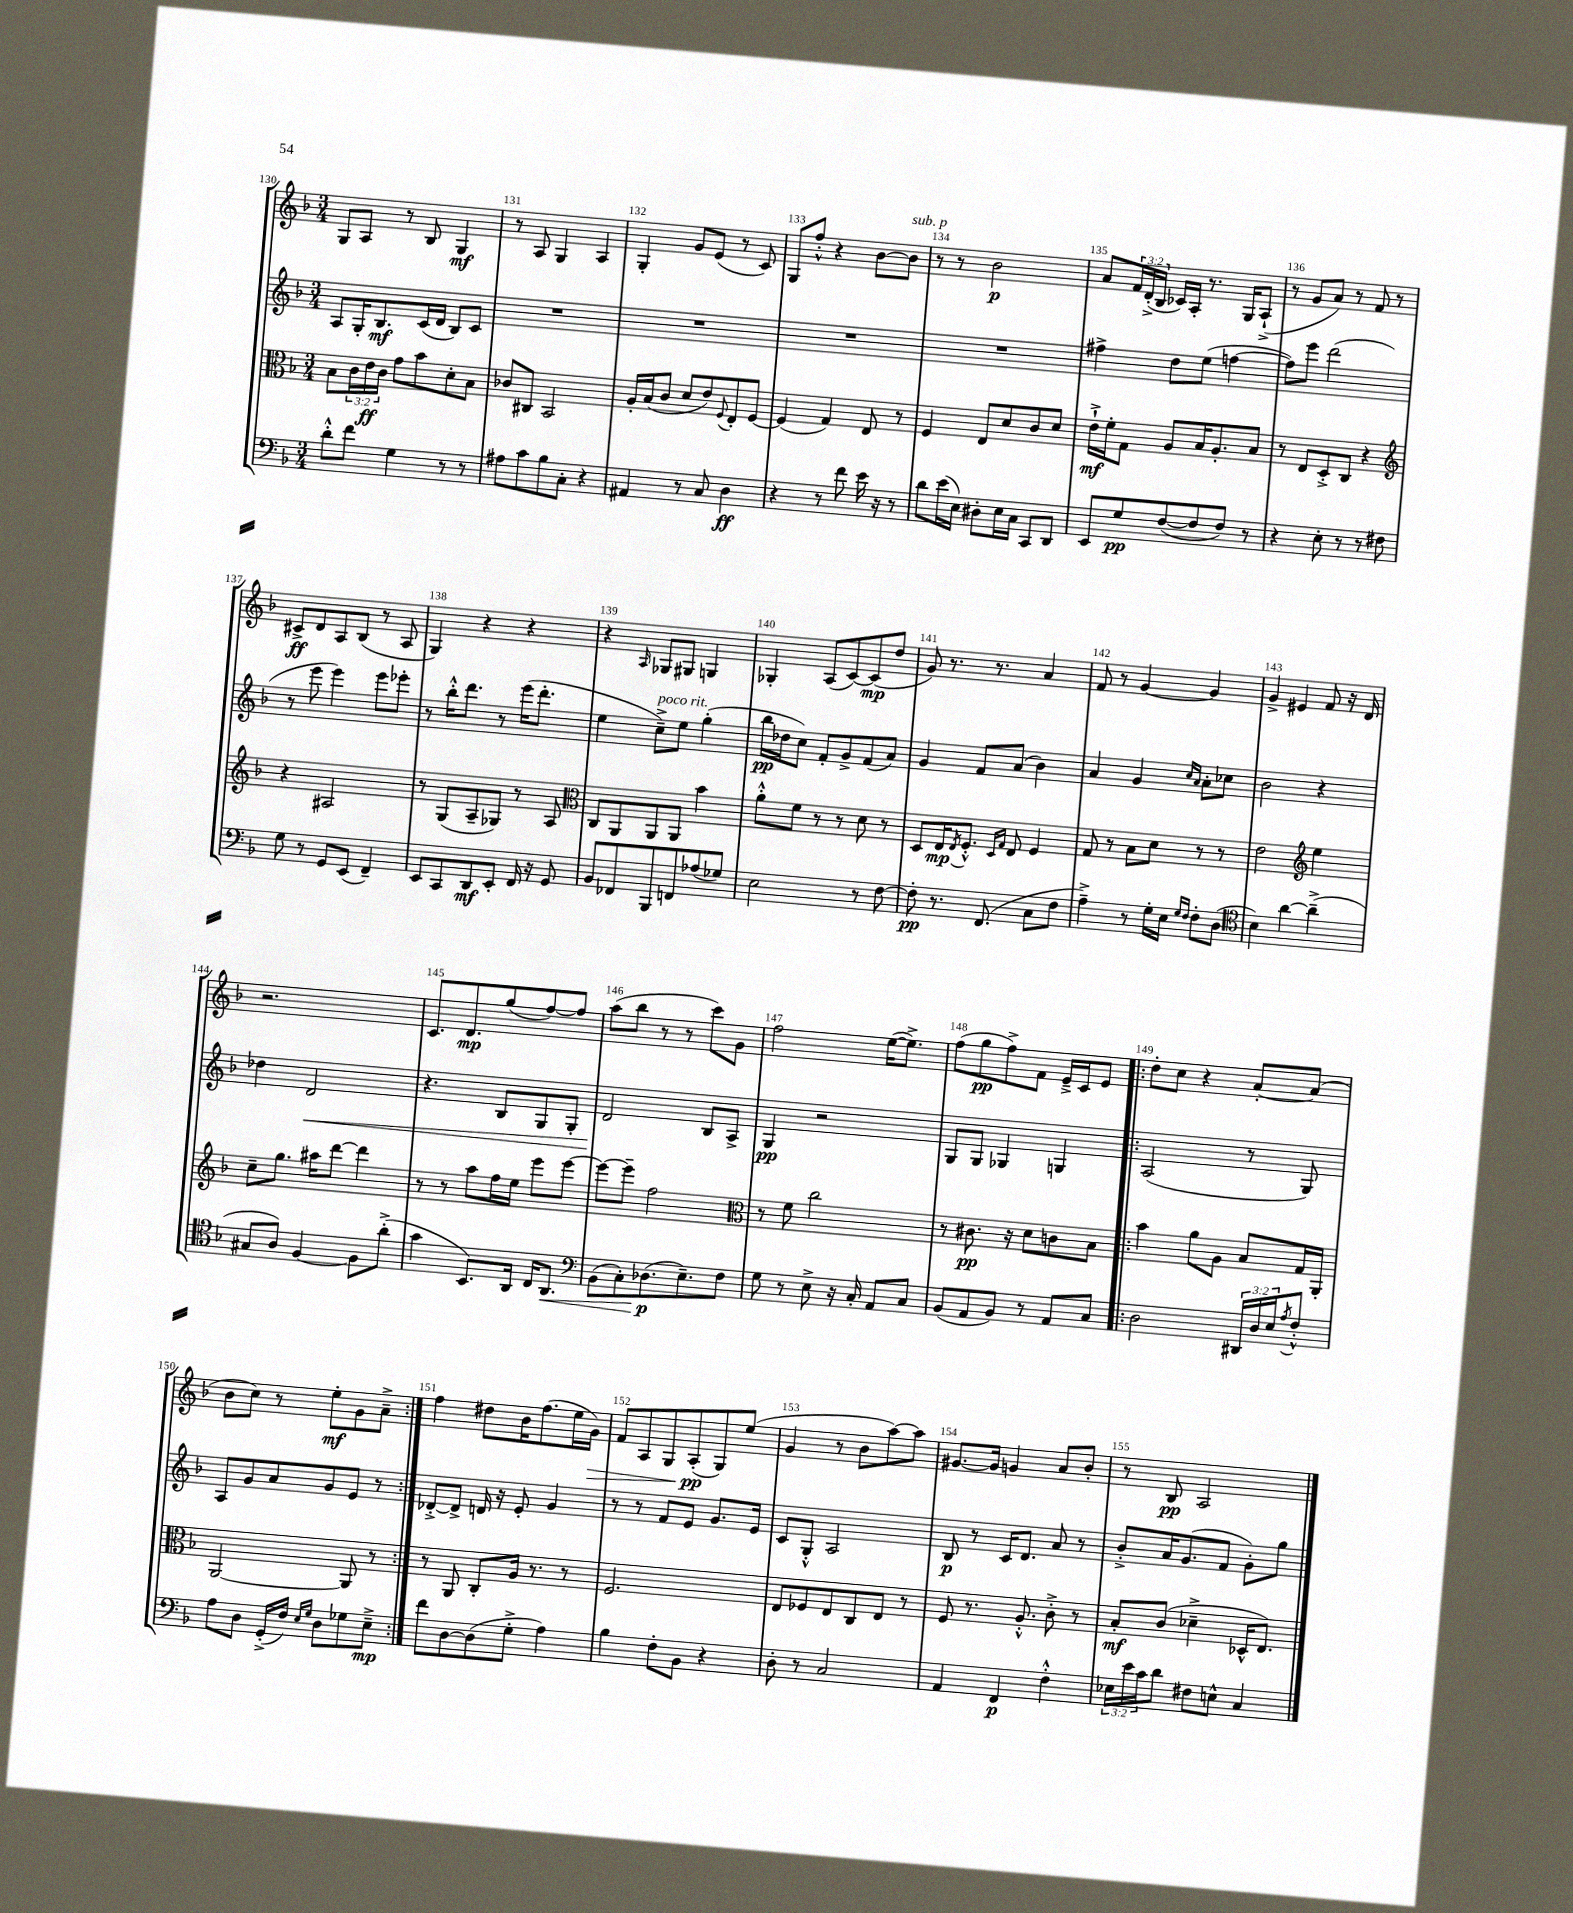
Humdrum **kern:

**kern	**dynam	**kern	**dynam	**kern	**dynam	**kern	**dynam
*part4	*part4	*part3	*part3	*part2	*part2	*part1	*part1
*staff4	*staff4	*staff3	*staff3	*staff2	*staff2	*staff1	*staff1
*clefF4	*	*clefC3	*	*clefG2	*	*clefG2	*
*k[b-]	*	*k[b-]	*	*k[b-]	*	*k[b-]	*
*M3/4	*	*M3/4	*	*M3/4	*	*M3/4	*
=130	=130	=130	=130	=130	=130	=130	=130
8d'^^\L	.	8B-\L	.	8A/L	.	8G/L	.
8f\J	.	24c\L	.	16G'/K	.	8A/J	.
.	.	24e\	ff	.	.	.	.
.	.	.	.	8.B-/	mf	.	.
.	.	24c\JJ	.	.	.	.	.
4G\	.	8g\L	.	.	.	8r	.
.	.	8b-\	.	(16c/L	.	8B-/	.
.	.	.	.	16d/JJ	.	.	.
8r	.	8d'\	.	8B-/L)	.	4G/	mf
8r	.	8B-\J	.	8c/J	.	.	.
=131	=131	=131	=131	=131	=131	=131	=131
8A#X\L	.	8c-X/L	.	2.r	.	8r	.
8c\	.	8C#X/J	.	.	.	8A/	.
8B-\	.	2BB-/	.	.	.	4G/	.
8C'\J	.	.	.	.	.	.	.
4r	.	.	.	.	.	4A/	.
=132	=132	=132	=132	=132	=132	=132	=132
4AA#X/	.	16A'/LL	.	2.r	.	4G'/	.
.	.	(16B-/J	.	.	.	.	.
.	.	8c/J	.	.	.	.	.
8r	.	8d/L	.	.	.	8g/L	.
8C/	.	8e/)	.	.	.	(8e/J	.
.	.	8qqF/	.	.	.	.	.
4D\	ff	8E'/	.	.	.	8r	.
.	.	[8F/J	.	.	.	8c/)	.
=133	=133	=133	=133	=133	=133	=133	=133
4r	.	(4F/]	.	2.r	.	8G/L	.
.	.	.	.	.	.	8ff'^^/J	.
8r	.	4G/)	.	.	.	4r	.
8f\	.	.	.	.	.	.	.
16e\	.	8E/	.	.	.	[8b-\L	.
16r	.	.	.	.	.	.	.
!	!	!	!	!	!	!LO:TX:a:i:t=sub. p	!
8r	.	8r	.	.	.	8b-\J]	.
=134	=134	=134	=134	=134	=134	=134	=134
8d\L	.	4F/	.	2.r	.	8r	.
(16e\L	.	.	.	.	.	8r	.
16E\JJ)	.	.	.	.	.	.	.
8D#X'\L	.	8E/L	.	.	.	2b-\	p
16E\L	.	8d/	.	.	.	.	.
16C\JJ	.	.	.	.	.	.	.
8CC/L	.	8c/	.	.	.	.	.
8DD/J	.	8d/J	.	.	.	.	.
=135	=135	=135	=135	=135	=135	=135	=135
8EE/L	.	16e`^\LL	mf	4ff#X^\	.	8a/L	.
.	.	16f'\J	.	.	.	.	.
8G/	pp	8G\J	.	.	.	24f/L	.
.	.	.	.	.	.	(24d'^/	.
.	.	.	.	.	.	24B-/JJ	.
([8F/	.	8A/L	.	8dd\L	.	16c-X/LL)	.
.	.	.	.	.	.	16A'/JJ	.
8F/]	.	16B-/K	.	(8ee\J	.	8.r	.
.	.	8.A'/	.	.	.	.	.
8F/J)	.	.	.	[4ffn\	.	.	.
.	.	.	.	.	.	16G/KL	.
8r	.	8B-/J	.	.	.	(8A`^/J	.
=136	=136	=136	=136	=136	=136	=136	=136
4r	.	8r	.	8ff\L])	.	8r	.
.	.	8E/L	.	8eee\J	.	8g/L	.
8E'\	.	8D'^/	.	(2ddd\	.	8a/J)	.
8r	.	8C/J	.	.	.	8r	.
8r	.	4r	.	.	.	8f/	.
8F#X\	.	.	.	.	.	8r	.
!!LO:LB:g=z
=137	=137	=137	=137	=137	=137	=137	=137
*	*	*clefG2	*	*	*	*	*
8G\	.	4r	.	8r	.	8c#X^/L	ff
8r	.	.	.	8eee\	.	8d/	.
8GG/L	.	2A#X/	.	4eee\)	.	8A/	.
(8EE/J	.	.	.	.	.	(8B-/J	.
4FF~/)	.	.	.	8eee\L	.	8r	.
.	.	.	.	8eee-X'\J	.	8A/	.
=138	=138	=138	=138	=138	=138	=138	=138
8EE/L	.	8r	.	8r	.	4G/)	.
8CC/	.	(8G/L	.	16bb-'^^\KL	.	.	.
.	.	.	.	8.ddd\J	.	.	.
8DD/	mf	8A~/	.	.	.	4r	.
8EE'/J	.	8G-X/J)	.	8r	.	.	.
16FF/	.	8r	.	(16eee\KL	.	4r	.
16r	.	.	.	8.ddd'\J	.	.	.
8GG/	.	8A/	.	.	.	.	.
=139	=139	=139	=139	=139	=139	=139	=139
*	*	*clefC3	*	*	*	*	*
8BB-/L	.	8C/L	.	4ee\	.	4r	.
8FF-X/	.	8AA/	.	.	.	.	.
.	.	.	.	.	.	16qqA/	.
!	!	!	!	!LO:TX:a:i:t=poco rit.	!	!	!
8BBB-/	.	8AA/	.	8cc~^\L)	.	8G-X/L	.
8FFn/	.	8AA/J	.	8ee\J	.	8G#X/J	.
(8A-X/	.	4b-\	.	(4gg'\	.	4Gn/	.
8G-X/J)	.	.	.	.	.	.	.
=140	=140	=140	=140	=140	=140	=140	=140
2E\	.	8a'^^\L	.	16bb-\LL	pp	4G-X'/	.
.	.	.	.	16dd-X\J	.	.	.
.	.	8f\J	.	8cc\J)	.	.	.
.	.	8r	.	8f'/L	.	(8A/L	.
.	.	8r	.	8g^/	.	[8c/)	.
8r	.	8d\	.	(8f/	.	(8c/]	mp
[8F\	.	8r	.	8a/J)	.	8dd/J	.
=141	=141	=141	=141	=141	=141	=141	=141
8F'\]	pp	8D/L	.	4g/	.	8g/)	.
8.r	.	16E/K	mp	.	.	8.r	.
.	.	8qE/	.	.	.	.	.
.	.	8.F'^^/J	.	.	.	.	.
.	.	.	.	8f/L	.	.	.
(8.FF/	.	.	.	.	.	8.r	.
.	.	16qqD/LL	.	.	.	.	.
.	.	16qqG/JJ	.	.	.	.	.
.	.	8E/	.	(8a/J	.	.	.
8C\L	.	4F/	.	4b-\)	.	4a/	.
8F\J	.	.	.	.	.	.	.
=142	=142	=142	=142	=142	=142	=142	=142
4A~^\)	.	8G/	.	4a/	.	8f/	.
.	.	8r	.	.	.	8r	.
8r	.	8B-\L	.	4g/	.	[4g/	.
16G'\LL	.	8d\J	.	.	.	.	.
16E\JJ	.	.	.	.	.	.	.
16qqG/LL	.	.	.	16qqcc/LL	.	.	.
16qqF/JJ	.	.	.	16qqa/JJ	.	.	.
8F'\L	.	8r	.	8a'\L	.	4g/]	.
(8D\J	.	8r	.	8cc-X\J	.	.	.
=143	=143	=143	=143	=143	=143	=143	=143
*clefC4	*	*	*	*	*	*	*
4B-\)	.	2e\	.	2b-\	.	4g^/	.
[4a\	.	.	.	.	.	4e#X/	.
*	*	*clefG2	*	*	*	*	*
(4a~^\]	.	4ee\	.	4r	.	8f/	.
.	.	.	.	.	.	16r	.
.	.	.	.	.	.	16d/	.
!!LO:LB:g=z
=144	=144	=144	=144	=144	=144	=144	=144
8G#X/L	.	8cc~\L	.	4dd-X\	.	2.r	.
8A/J)	.	8.gg\J	.	.	.	.	.
!	!	!	!	!	!LO:HP:b	!	!
[4F/	.	.	.	2d/	<	.	.
.	.	16aa#X\KL	.	.	.	.	.
.	.	[8ddd\J	.	.	.	.	.
8F\L]	.	4ddd\]	.	.	.	.	.
(8a'^\J	.	.	.	.	.	.	.
=145	=145	=145	=145	=145	=145	=145	=145
4g\	.	8r	.	4.r	.	8.c/L	.
.	.	8r	.	.	.	.	.
.	.	.	.	.	.	8.d/	mp
8.BB-/L)	.	8aa\L	.	.	.	.	.
.	.	16ff\L	.	8B-/L	.	(8gg/	.
16AA/Jk	.	16ee\JJ	.	.	.	.	.
16C/KL	.	8eee\L	.	8G/	.	[8ff/)	.
!	!LO:HP:b	!	!	!	!	!	!
8.AA/J	<	.	.	.	.	.	.
.	.	[8eee\J	.	8G'/J	.	8ff/J]	.
=146	=146	=146	=146	=146	=146	=146	=146
*clefF4	*	*	*	*	*	*	*
(8BB-\L	.	8eee\L_	.	2d/	.	(8aa\L	.
8C'\)	.	8eee~\J]	.	.	.	8bb-\J	.
(8.D-X\	p	2ff\	.	.	.	8r	.
.	.	.	.	.	.	8r	.
8.E~\)	[	.	.	.	.	.	.
.	.	.	.	8B-/L	[	8ccc\L)	.
8F\J	.	.	.	8A^/J	.	8g\J	.
=147	=147	=147	=147	=147	=147	=147	=147
*	*	*clefC3	*	*	*	*	*
8G\	.	8r	.	4G/	pp	2ff\	.
8r	.	8f\	.	.	.	.	.
8E^\	.	2cc\	.	2r	.	.	.
16r	.	.	.	.	.	.	.
16C'/	.	.	.	.	.	.	.
8AA/L	.	.	.	.	.	([16ee\KL	.
.	.	.	.	.	.	8.ee^\J])	.
8C/J	.	.	.	.	.	.	.
=148	=148	=148	=148	=148	=148	=148	=148
(8BB-/L	.	8r	.	8G/L	.	(8ff\L	.
8AA/	.	8.c#X\	pp	8G/J	.	8gg\	pp
8BB-/J)	.	.	.	4G-X/	.	8ff^\)	.
.	.	16r	.	.	.	.	.
8r	.	8d\L	.	.	.	8f\J	.
8AA/L	.	8cn\	.	4Gn/	.	16e~^/LL	.
.	.	.	.	.	.	16c/J	.
8C/J	.	8B-\J	.	.	.	8e/J	.
=149!|:	=149!|:	=149!|:	=149!|:	=149!|:	=149!|:	=149!|:	=149!|:
2D\	.	4b-\	.	(2A/	.	8dd'\L	.
.	.	.	.	.	.	8cc\J	.
.	.	8a\L	.	.	.	4r	.
.	.	8A\J	.	.	.	.	.
24DD#X/LL	.	8B-/L	.	8r	.	[8a'/L	.
24D/	.	.	.	.	.	.	.
24E/J	.	.	.	.	.	.	.
8qA/	.	.	.	.	.	.	.
8F'^^/J	.	16G/L	.	8G/)	.	(8a/J]	.
.	.	16AA'/JJ	.	.	.	.	.
!!LO:LB:g=z
=150	=150	=150	=150	=150	=150	=150	=150
8A\L	.	[2AA/	.	8A/L	.	8b-\L	.
8D\J	.	.	.	8g/	.	8cc\J)	.
(16GG'^/LL	.	.	.	8a/	.	8r	.
16F/JJ)	.	.	.	.	.	.	.
16qqE/LL	.	.	.	.	.	.	.
16qqG/JJ	.	.	.	.	.	.	.
8D\L	.	.	.	8g/	.	8ee'\L	mf
8G-X\	.	8AA/]	.	8e/J	.	8g\	.
8E~^\J	mp	8r	.	8r	.	8a~^\J	.
=151:|!	=151:|!	=151:|!	=151:|!	=151:|!	=151:|!	=151:|!	=151:|!
8f\L	.	8r	.	[8d-X'^/L	.	4ff\	.
[8D\	.	8AA/	.	8d-^/J]	.	.	.
(8D\]	.	8C'/L	.	16dn/	.	8dd#X\L	.
.	.	.	.	16r	.	.	.
8G'^\J	.	16A/Jk	.	8e'/	.	16b-\K	.
.	.	8.r	.	.	.	(8.ff\	.
4A\)	.	.	.	4g/	.	.	.
.	.	8r	.	.	.	16ee\L	.
!	!	!	!	!	!	!	!LO:HP:b
.	.	.	.	.	.	16g\JJ)	>
=152	=152	=152	=152	=152	=152	=152	=152
4B-\	.	2.F/	.	8r	.	8f/L	.
.	.	.	.	8r	.	8A/	.
8F'\L	.	.	.	8f/L	.	8G/	.
8BB-\J	.	.	.	8e/J	.	(8A'/	pp
4r	.	.	.	8.g/L	.	8G/)	]
.	.	.	.	.	.	(8ee/J	.
.	.	.	.	16e/Jk	.	.	.
=153	=153	=153	=153	=153	=153	=153	=153
8D'\	.	8E/L	.	8c/L	.	4g/	.
8r	.	8F-X/	.	8G'^^/J	.	.	.
2C/	.	8E/	.	2A/	.	8r	.
.	.	8C/	.	.	.	8b-\L	.
.	.	8E/J	.	.	.	[8aa\)	.
.	.	8r	.	.	.	8aa\J]	.
=154	=154	=154	=154	=154	=154	=154	=154
4AA/	.	8F/	.	8B-/	p	[8.g#X/L	.
.	.	8.r	.	8r	.	.	.
.	.	.	.	.	.	16g#/Jk]	.
4FF/	p	.	.	16c/KL	.	4gn/	.
.	.	8.A'^^/	.	8.d/J	.	.	.
4F'^^\	.	8c'^\	.	8a/	.	8a/L	.
.	.	8r	.	8r	.	8b-'/J	.
=155	=155	=155	=155	=155	=155	=155	=155
24E-X\LL	.	8B-'/L	mf	8b-'^/L	.	8r	.
24e\	.	.	.	.	.	.	.
24c\J	.	.	.	.	.	.	.
8d\J	.	(8c/J	.	16a/K	.	8B-/	pp
.	.	.	.	(8.g/	.	.	.
8F#X\L	.	4d-X~^\	.	.	.	2A/	.
8En^^\J	.	.	.	8f/J	.	.	.
4C/	.	16D-X^^/KL	.	8g'\L)	.	.	.
.	.	8.E/J)	.	.	.	.	.
.	.	.	.	8gg\J	.	.	.
==	==	==	==	==	==	==	==
*-	*-	*-	*-	*-	*-	*-	*-
